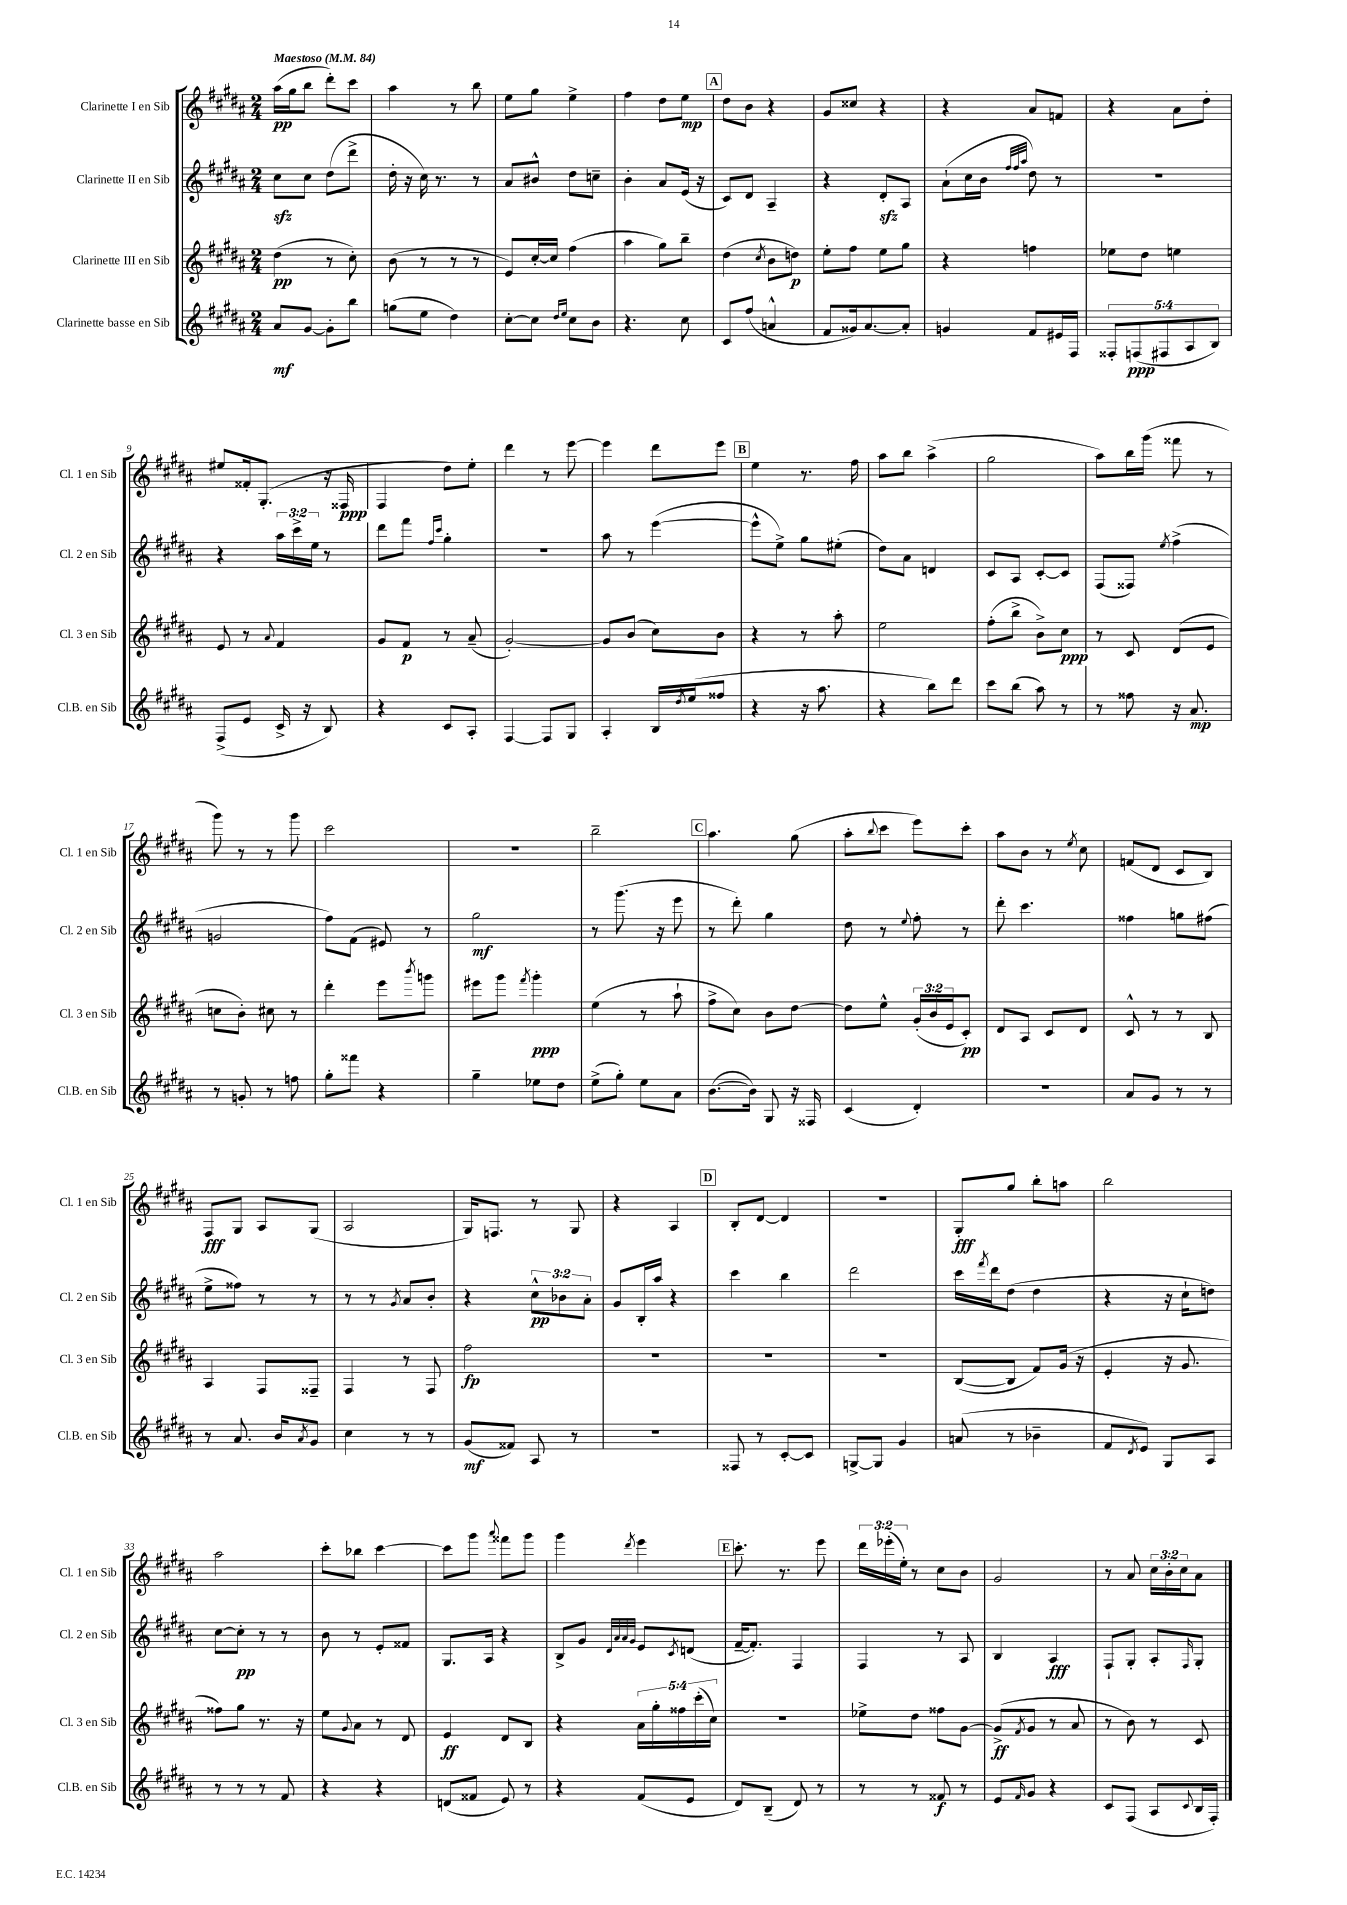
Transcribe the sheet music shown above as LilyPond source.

<<
\new StaffGroup <<
\new Staff = "s0" \with { instrumentName = "Clarinette I en Sib" shortInstrumentName = "Cl. 1 en Sib" } {
    \clef treble \key b \major \numericTimeSignature \time 2/4 \override Staff.TupletNumber.text = #tuplet-number::calc-fraction-text \tempo "Maestoso" 4 = 84
    ais''16\pp( gis''16 b''8 dis'''8-.) cis'''8 |
    ais''4 r8 b''8 |
    e''8 gis''8 e''4-> |
    fis''4 dis''8 e''8\mp |
    \mark \markup { \box "A" } dis''8 b'8 r4 |
    gis'8 cisis''8 r4 |
    r4 ais'8 f'8 |
    r4 ais'8 dis''8-. |
    eis''8 fisis'16-. gis8.-.( r16 fisis16\ppp |
    fis4 dis''8) e''8-. |
    dis'''4 r8 e'''8~ |
    e'''4 dis'''8 e'''8 |
    \mark \markup { \box "B" } e''4 r8. fis''16 |
    ais''8 b''8 ais''4->( |
    gis''2 |
    ais''8) b''16 gis'''16( fisis'''8 r8 |
    gis'''8) r8 r8 gis'''8 |
    cis'''2 |
    R2 |
    b''2-- |
    \mark \markup { \box "C" } ais''4. gis''8( |
    ais''8-. \appoggiatura { b''8 } cis'''8 e'''8) cis'''8-. |
    ais''8 b'8 r8 \acciaccatura { e''8 } cis''8 |
    f'8( dis'8 cis'8 b8) |
    fis8\fff gis8 ais8 gis8( |
    ais2 |
    gis16) f8. r8 gis8 |
    r4 ais4 |
    \mark \markup { \box "D" } b8-. dis'8~ dis'4 |
    r2 |
    gis8-.\fff gis''8 b''8-. a''8 |
    b''2 |
    ais''2 |
    cis'''8-. bes''8 cis'''4~ |
    cis'''8 gis'''8 \appoggiatura { ais'''8 } fisis'''8 gis'''8 |
    gis'''4 \acciaccatura { dis'''8 } e'''4 |
    \mark \markup { \box "E" } cis'''8.-. r8. e'''8 |
    \tuplet 3/2 { dis'''16 ees'''16-.( e''16-.) } r8 cis''8 b'8 |
    gis'2 |
    r8 ais'8 \tuplet 3/2 { cis''16 b'16-. cis''16 } ais'8 \bar "|." |
}
\new Staff = "s1" \with { instrumentName = "Clarinette II en Sib" shortInstrumentName = "Cl. 2 en Sib" } {
    \clef treble \key b \major \numericTimeSignature \time 2/4 \override Staff.TupletNumber.text = #tuplet-number::calc-fraction-text
    cis''8\sfz cis''8 dis''8( dis'''8-> |
    dis''16-. r16 cis''16) r8. r8 |
    ais'8 bis'8-^ dis''8 c''8-- |
    b'4-. ais'8 e'16( r16 |
    \mark \markup { \box "A" } cis'8) dis'8 ais4-- |
    r4 dis'8-.\sfz ais8 |
    ais'8-!( cis''16 b'16 \grace { fis''32 fis''32 ais''32 } dis''8) r8 |
    R2 |
    r4 \tuplet 3/2 { ais''16 cis'''16-> e''16 } r8 |
    dis'''8 fis'''8 \grace { fis''16 cis'''16 } gis''4-. |
    r2 |
    ais''8 r8 e'''4~( |
    \mark \markup { \box "B" } e'''8-^ e''8->) gis''8 eis''8-.( |
    dis''8) ais'8 d'4 |
    cis'8 ais8 cis'8~-. cis'8 |
    fis8( fisis8) \acciaccatura { e''8 } fis''4->( |
    g'2 |
    fis''8) fis'8( eis'8) r8 |
    gis''2\mf |
    r8 gis'''8.( r16 e'''8 |
    \mark \markup { \box "C" } r8 dis'''8-.) gis''4 |
    dis''8 r8 \appoggiatura { e''8 } fis''8-. r8 |
    dis'''8-. cis'''4. |
    fisis''4 g''8 fis''8( |
    e''8-> fisis''8) r8 r8 |
    r8 r8 \acciaccatura { gis'8 } ais'8 b'8-. |
    r4 \tuplet 3/2 { cis''8-^\pp bes'8 ais'8-. } |
    gis'8 b16-. ais''16 r4 |
    \mark \markup { \box "D" } cis'''4 b''4 |
    dis'''2 |
    cis'''16 \acciaccatura { fis'''8 } dis'''16 dis''8( dis''4 |
    r4 r16 cis''16-! d''8) |
    cis''8~ cis''8-.\pp r8 r8 |
    b'8 r8 e'8-. fisis'8 |
    gis8. ais16 r4 |
    b8-> gis'8 \grace { dis'32 ais'32 ais'32 gis'32 } e'8 \acciaccatura { cis'8 } d'8( |
    \mark \markup { \box "E" } fis'16~-- fis'8.-.) fis4 |
    fis4 r8 ais8 |
    b4 ais4\fff |
    fis8-! gis8-. ais8-. \grace { fis16 } gis8-. \bar "|." |
}
\new Staff = "s2" \with { instrumentName = "Clarinette III en Sib" shortInstrumentName = "Cl. 3 en Sib" } {
    \clef treble \key b \major \numericTimeSignature \time 2/4 \override Staff.TupletNumber.text = #tuplet-number::calc-fraction-text
    dis''4\pp( r8 cis''8-.) |
    b'8( r8 r8 r8 |
    e'8) cis''16~-. cis''16 fis''4( |
    ais''4 gis''8) b''8-- |
    \mark \markup { \box "A" } dis''4( \acciaccatura { cis''8 } b'8 d''8\p) |
    e''8-. fis''8 e''8 gis''8 |
    r4 f''4 |
    ees''8 dis''8 e''4 |
    e'8 r8 \appoggiatura { ais'8 } fis'4 |
    gis'8 fis'8\p r8 ais'8--( |
    gis'2~-.) |
    gis'8 b'8( cis''8) b'8 |
    \mark \markup { \box "B" } r4 r8 ais''8-. |
    e''2 |
    fis''8-.( b''8-> b'8->) cis''8\ppp |
    r8 cis'8 dis'8( e'8 |
    c''8 b'8-.) cis''8 r8 |
    dis'''4-. e'''8 \acciaccatura { b'''8 } g'''8 |
    eis'''8 gis'''8 \acciaccatura { fis'''8 } gis'''4-.\ppp |
    e''4( r8 ais''8-! |
    \mark \markup { \box "C" } fis''8-> cis''8) b'8 dis''8~ |
    dis''8 e''8-^ \tuplet 3/2 { gis'16-.( b'16 e'16 } cis'8-.\pp) |
    dis'8 ais8 cis'8 dis'8 |
    cis'8-^ r8 r8 b8 |
    ais4 fis8 fisis8-- |
    fis4 r8 fis8 |
    fis''2\fp |
    R2 |
    \mark \markup { \box "D" } R2 |
    R2 |
    b8~( b8 fis'8) gis'16( r16 |
    e'4-. r16 gis'8. |
    fisis''8) gis''8 r8. r16 |
    e''8 \appoggiatura { gis'8 } ais'8 r8 dis'8 |
    e'4\ff dis'8 b8 |
    r4 \tuplet 5/4 { ais'16 gis''16-. fisis''16 cis'''16-.( cis''16) } |
    \mark \markup { \box "E" } R2 |
    ees''8-> dis''8 fisis''8 gis'8~ |
    gis'8->\ff( \acciaccatura { fis'8 } gis'8 r8 ais'8 |
    r8 b'8) r8 cis'8 \bar "|." |
}
\new Staff = "s3" \with { instrumentName = "Clarinette basse en Sib" shortInstrumentName = "Cl.B. en Sib" } {
    \clef treble \key b \major \numericTimeSignature \time 2/4 \override Staff.TupletNumber.text = #tuplet-number::calc-fraction-text
    ais'8\mf gis'8~ gis'8-. b''8 |
    g''8( e''8 dis''4) |
    cis''8~-. cis''8 \grace { dis''16 e''16 } cis''8 b'8 |
    r4. cis''8 |
    \mark \markup { \box "A" } cis'8 fis''8( a'4-^ |
    fis'8 gisis'16) ais'8.~ ais'8-. |
    g'4 fis'8 eis'16 fis16 |
    \tuplet 5/4 { fisis8-. f8\ppp( fis8 ais8 b8) } |
    fis8->( e'8 cis'16-> r16 b8) |
    r4 cis'8 ais8-. |
    fis4~ fis8 gis8 |
    ais4-. b16 \acciaccatura { dis''8 } e''16( fisis''8 |
    \mark \markup { \box "B" } r4 r16 ais''8. |
    r4 b''8) dis'''8 |
    cis'''8 b''8( ais''8) r8 |
    r8 fisis''8 r16 ais'8.\mp |
    r8 g'8-. r8 f''8 |
    gis''8-. fisis'''8 r4 |
    gis''4-- ees''8 dis''8 |
    e''8->( gis''8-.) e''8 ais'8 |
    \mark \markup { \box "C" } b'8.~( b'16) gis8 r16 fisis16 |
    cis'4( dis'4-.) |
    R2 |
    ais'8 gis'8 r8 r8 |
    r8 ais'8. b'16 \acciaccatura { ais'8 } gis'8 |
    cis''4 r8 r8 |
    gis'8\mf( fisis'8) ais8 r8 |
    R2 |
    \mark \markup { \box "D" } fisis8 r8 cis'8~-. cis'8 |
    g8~-> g8 gis'4 |
    a'8( r8 bes'4-- |
    fis'8 \acciaccatura { dis'8 } e'8) gis8 ais8 |
    r8 r8 r8 fis'8 |
    r4 r4 |
    d'8( fisis'8 e'8) r8 |
    r4 fis'8( e'8 |
    \mark \markup { \box "E" } dis'8) b8--( dis'8) r8 |
    r8 r8 fisis'8\f r8 |
    e'8 \grace { fis'16 } gis'8 r4 |
    cis'8 fis8( ais8 \appoggiatura { cis'8 } b16 fis16-.) \bar "|." |
}
>>
>>
